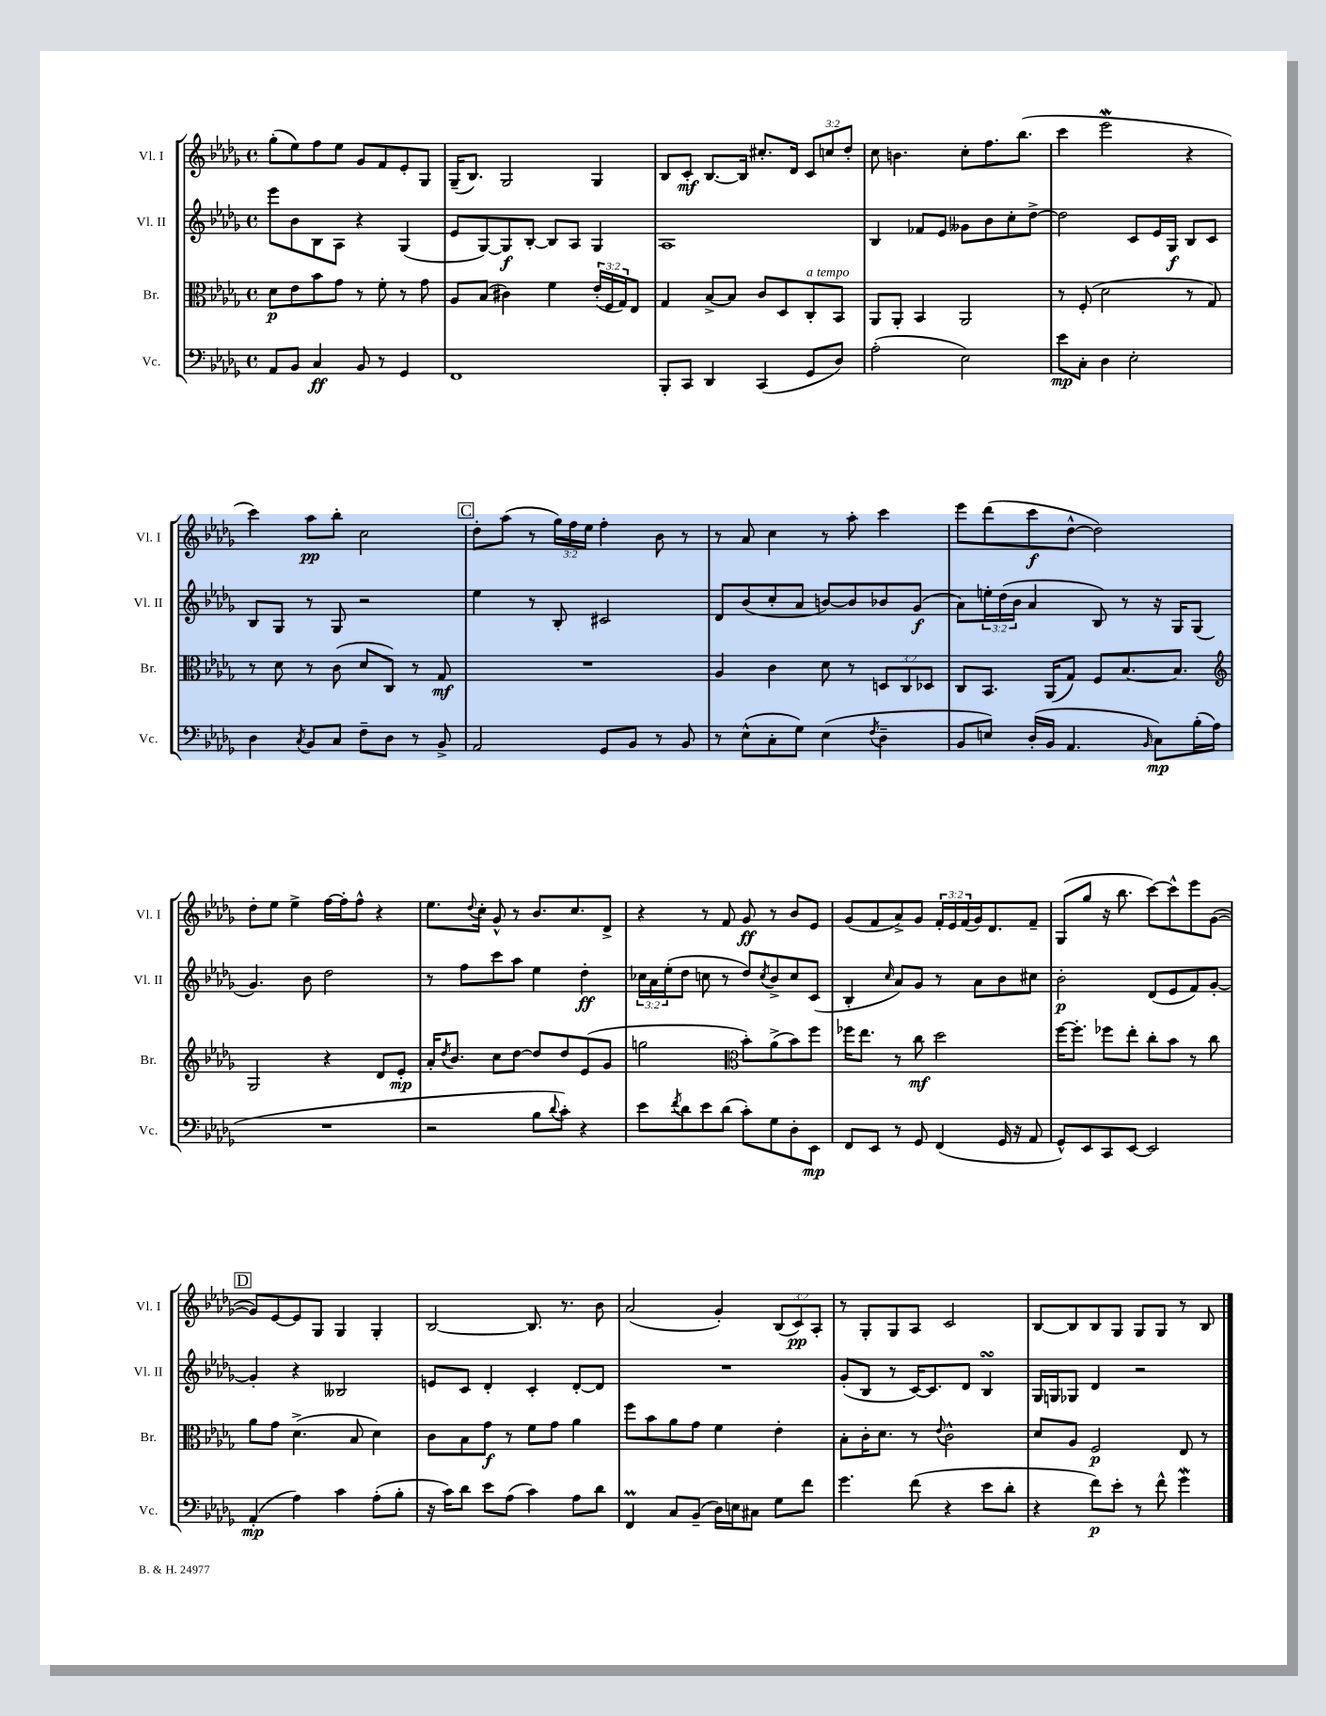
<<
\new StaffGroup <<
\new Staff = "s0" \with { instrumentName = "Vl. I" shortInstrumentName = "Vl. I" } {
    \clef treble \key des \major \defaultTimeSignature \time 4/4 \override Staff.TupletNumber.text = #tuplet-number::calc-fraction-text
    ges''8-.( ees''8) f''8 ees''8 ges'8 f'8 ees'8-. ges8 |
    ges16--( bes8.) ges2 ges4 |
    bes8 c'8-.\mf bes8.~ bes16 cis''8.-. des'16 \tuplet 3/2 { c'8 c''8 des''8-. } |
    c''8 b'4. c''8-. f''8. bes''8.( |
    c'''4 ees'''2\mordent r4 |
    c'''4) aes''8\pp bes''8-. c''2 |
    \mark \markup { \box "C" } des''8-. aes''8( r8 \tuplet 3/2 { ges''16) f''16 ees''16 } f''4-. bes'8 r8 |
    r8 aes'8 c''4 r8 aes''8-. c'''4 |
    ees'''8 des'''8( c'''8\f des''8~-^ des''2) |
    des''8-. ees''8 ees''4-> f''16~ f''16-. f''8-^ r4 |
    ees''8. \appoggiatura { des''8 } c''16-. ges'8-^ r8 bes'8. c''8. des'8-> |
    r4 r8 f'8 ges'8\ff r8 bes'8 ees'8 |
    ges'8( f'8 aes'8->) ges'8 \tuplet 3/2 { f'16-. ees'16 f'16( } ges'16) des'8. f'8-- |
    ges8( ges''8 r16 bes''8. c'''8~) c'''8-^ ees'''8 ges'8~( |
    \mark \markup { \box "D" } ges'8) ees'8~ ees'8 ges8 ges4 ges4-. |
    bes2~ bes8. r8. bes'8 |
    aes'2( ges'4-.) \tuplet 3/2 { bes8( c'8\pp) aes8-. } |
    r8 ges8-. ges8 aes8 c'2 |
    bes8~ bes8 bes8 ges8 ges8 ges8 r8 bes8 \bar "|." |
}
\new Staff = "s1" \with { instrumentName = "Vl. II" shortInstrumentName = "Vl. II" } {
    \clef treble \key des \major \defaultTimeSignature \time 4/4 \override Staff.TupletNumber.text = #tuplet-number::calc-fraction-text
    ees'''8 bes'8 bes8 aes8 r4 ges4( |
    ees'8 ges8~) ges8\f bes8~-. bes8 aes8 ges4 |
    aes1 |
    bes4 fes'8 ees'8 geses'8 bes'8 c''8-. des''8~-> |
    des''2 c'8 ees'16 ges16\f bes8 c'8 |
    bes8 ges8 r8 ges8 r2 |
    \mark \markup { \box "C" } ees''4 r8 bes8-. cis'2 |
    des'8 bes'8( c''8-. aes'8 b'8~) b'8 bes'8 ges'8\f( |
    aes'8) \tuplet 3/2 { e''16-. des''16( bes'16 } aes'4 bes8) r8 r16 ges16 ges8( |
    ges'4.) bes'8 des''2 |
    r8 f''8 c'''8 aes''8 ees''4 des''4-.\ff |
    \tuplet 3/2 { ces''16 aes'16 ees''16-.( } des''8 c''8 r8 des''8) \acciaccatura { c''8 } bes'8-> c''8 c'8( |
    bes4-. \grace { c''16 } aes'8) ges'8 r8 aes'8 bes'8 cis''8 |
    bes'2-.\p des'8( ees'8 f'8) ges'8~-. |
    \mark \markup { \box "D" } ges'4-. r4 beses2 |
    e'8 c'8 des'4-. c'4-. des'8~-. des'8 |
    R1 |
    ges'8-.( bes8 r8 c'16~) c'8. des'8 bes4\turn |
    ges16 g16 ges8 des'4 r2 \bar "|." |
}
\new Staff = "s2" \with { instrumentName = "Br." shortInstrumentName = "Br." } {
    \clef alto \key des \major \defaultTimeSignature \time 4/4 \override Staff.TupletNumber.text = #tuplet-number::calc-fraction-text
    des'8\p ees'8 bes'8 ges'8 r8 f'8-. r8 ges'8 |
    aes8 bes8( cis'4) f'4 \tuplet 3/2 { ees'16-.( f16 ges16) } ees8 |
    ges4 bes8~-> bes8 c'8 des8 c8-.^\markup { \italic "a tempo" } bes,8 |
    aes,8 aes,8-. bes,4 aes,2 |
    r8 f8-.( des'2 r8 ges8) |
    r8 des'8 r8 c'8( des'8 c8) r8 ges8\mf |
    \mark \markup { \box "C" } R1 |
    aes4 c'4 des'8 r8 \tuplet 3/2 { d8 c8 des8 } |
    c8 bes,8. aes,16( ges8) f8 bes8.~ bes8. |
    \clef treble ges2 r4 des'8 ees'8-.\mp |
    aes'16-. \acciaccatura { des''8 } bes'8. c''8 des''8~ des''8 des''8 ees'8( ges'8 |
    g''2 \clef alto bes'8-.) aes'8->( bes'8) f''8 |
    fes''16 ees''8. r8 c''8\mf des''2 |
    f''16~ f''8.-. fes''8 ees''8-. c''8-. bes'8 r8 c''8 |
    \mark \markup { \box "D" } aes'8 ges'8 des'4.->( bes8 des'4) |
    c'8 bes8 ges'8\f r8 f'8 ges'8 aes'4 |
    f''8 bes'8 aes'8 ges'8 f'4 ees'4-. |
    bes8-. c'16-. des'8. r8 \appoggiatura { ees'8 } c'2-^ |
    des'8 aes8 f2\p ees8 r8 \bar "|." |
}
\new Staff = "s3" \with { instrumentName = "Vc." shortInstrumentName = "Vc." } {
    \clef bass \key des \major \defaultTimeSignature \time 4/4
    aes,8 bes,8 c4\ff bes,8 r8 ges,4 |
    f,1 |
    bes,,8-. c,8 des,4 c,4( ges,8 des8) |
    aes2-.( ees2) |
    ees'8\mp c8-. des4 ees2-. |
    des4 \acciaccatura { c8 } bes,8 c8 f8-- des8 r8 bes,8-> |
    \mark \markup { \box "C" } aes,2 ges,8 bes,8 r8 bes,8 |
    r8 ees8-^( c8-. ges8) ees4( \acciaccatura { f8 } des4-- |
    bes,8 e8) des16-.( bes,16 aes,4. \grace { bes,16 } c8\mp) bes16-.( aes16 |
    R1 |
    r2 bes8 \appoggiatura { des'8 } c'8-.) r4 |
    ees'8 \acciaccatura { f'8 } des'8 ees'8 des'8( c'8-.) ges8 des8-. ees,8\mp |
    f,8 ees,8 r8 ges,8 f,4( ges,16 r16 aes,8 |
    ges,8-^) ees,8 c,8 ees,8~ ees,2 |
    \mark \markup { \box "D" } aes,4-.\mp( aes4) c'4 aes8-.( bes8-. |
    r16 c'16) des'8 ees'8 aes8( c'4) aes8 des'8 |
    f,4\prall c8 bes,8--( des16) e16 cis8 ges8 f'8 |
    ges'4. f'8( r4 ees'8 des'8-. |
    r4 f'8\p) ees'8-. r8 f'8-^ ges'4\mordent \bar "|." |
}
>>
>>
\layout { \context { \Score \remove "Bar_number_engraver" } }
